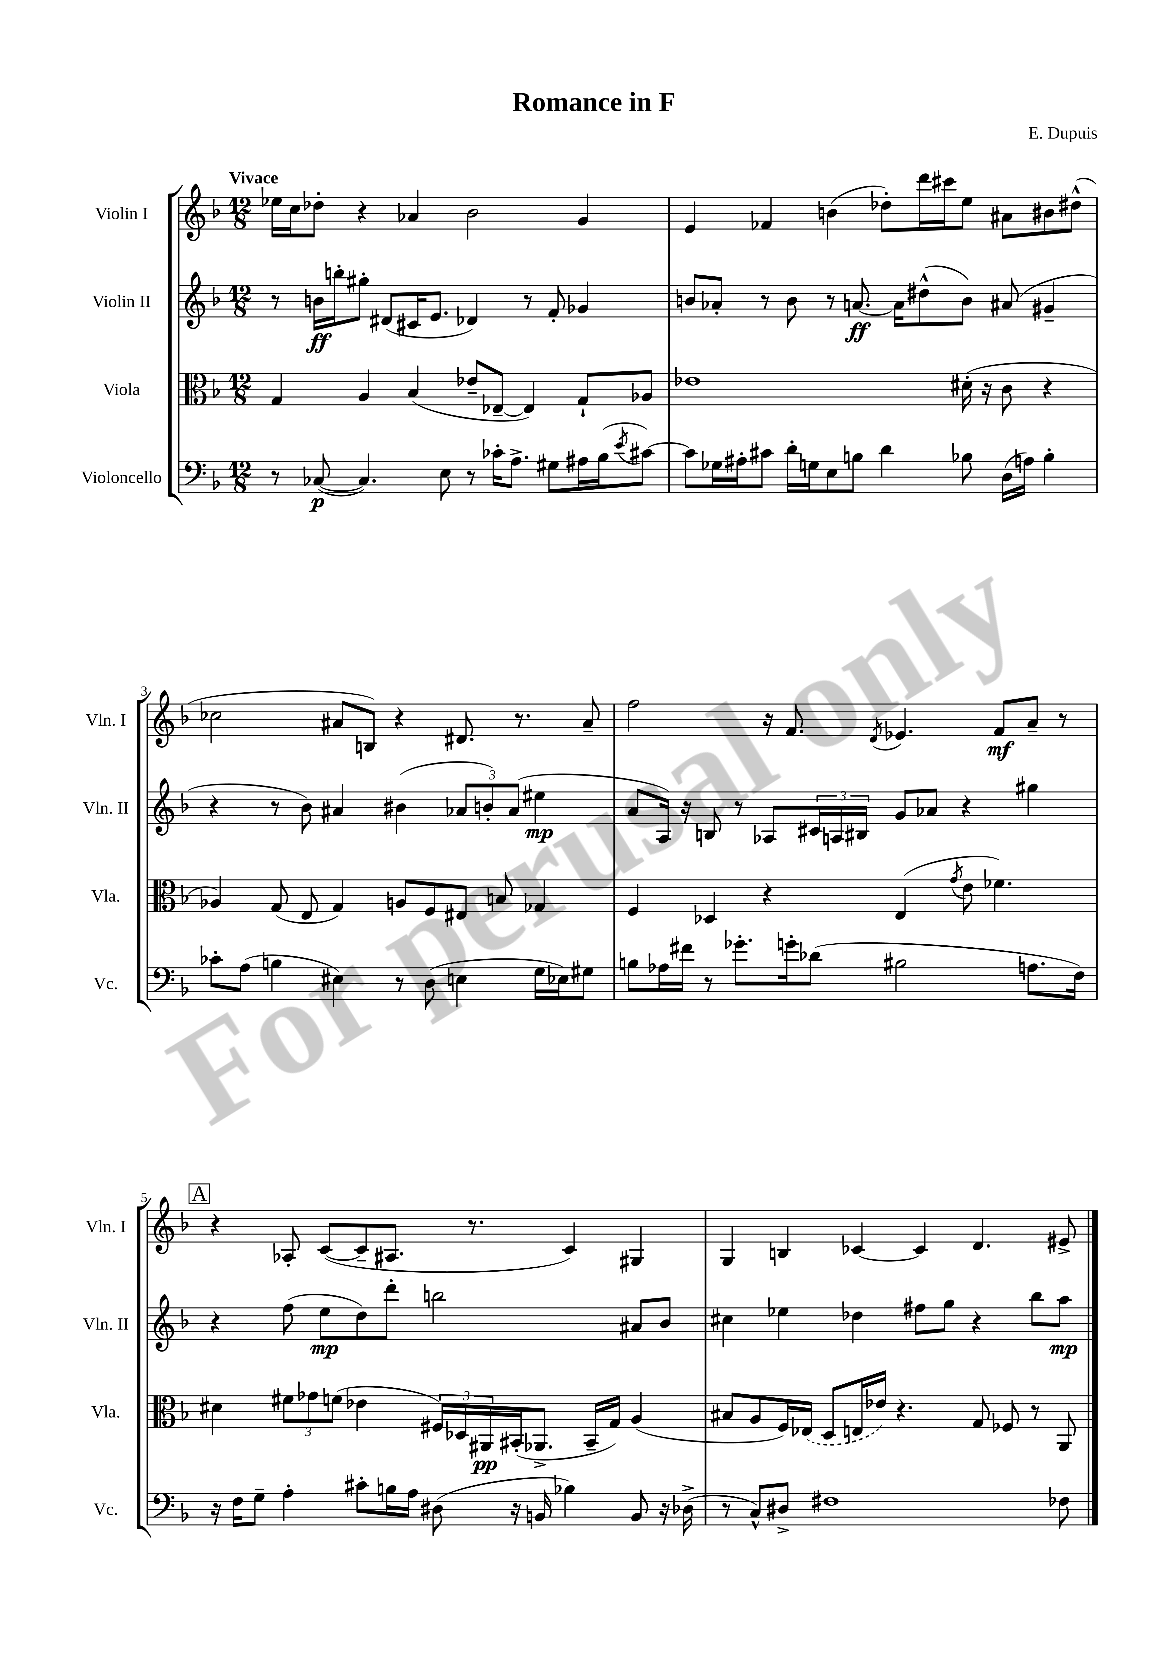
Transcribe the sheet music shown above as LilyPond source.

\header { title = "Romance in F" composer = "E. Dupuis" }
<<
\new StaffGroup <<
\new Staff = "s0" \with { instrumentName = "Violin I" shortInstrumentName = "Vln. I" } {
    \clef treble \key f \major \numericTimeSignature \time 12/8 \tempo "Vivace"
    ees''16 c''16 des''8-. r4 aes'4 bes'2 g'4 |
    e'4 fes'4 b'4( des''8-.) d'''16 cis'''16 e''8 ais'8 bis'8 dis''8-^( |
    ces''2 ais'8 b8) r4 dis'8. r8. ais'8-- |
    f''2 r16 f'8. \acciaccatura { d'8 } ees'4. f'8\mf a'8-- r8 |
    \mark \markup { \box "A" } r4 aes8-. c'8~( c'8-- ais8. r8. c'4) gis4 |
    g4 b4 ces'4~ ces'4 d'4. eis'8-> \bar "|." |
}
\new Staff = "s1" \with { instrumentName = "Violin II" shortInstrumentName = "Vln. II" } {
    \clef treble \key f \major \numericTimeSignature \time 12/8
    r8 b'16\ff b''16-. gis''8-. dis'8( cis'16 e'8. des'4) r8 f'8-. ges'4 |
    b'8 aes'8-. r8 b'8 r8 a'8.~\ff a'16 dis''8-^( b'8) ais'8( gis'4-- |
    r4 r8 bes'8) ais'4 bis'4( \tuplet 3/2 { aes'8 b'8-.) aes'8( } eis''4\mp |
    a'8 a16) r16 b8 r8 aes8 \tuplet 3/2 { cis'16 a16 bis16 } g'8 aes'8 r4 gis''4 |
    \mark \markup { \box "A" } r4 f''8( e''8\mp d''8) d'''8-. b''2 ais'8 bes'8 |
    cis''4 ees''4 des''4 fis''8 g''8 r4 bes''8 a''8\mp \bar "|." |
}
\new Staff = "s2" \with { instrumentName = "Viola" shortInstrumentName = "Vla." } {
    \clef alto \key f \major \numericTimeSignature \time 12/8
    g4 a4 bes4( ees'8-- ees8~-- ees4) g8-! aes8 |
    ees'1 dis'16-.( r16 c'8 r4 |
    aes4) g8( e8 g4) a8 f8 eis8 b8 ges4 |
    f4 des4 r4 e4( \acciaccatura { g'8 } e'8 fes'4.) |
    \mark \markup { \box "A" } dis'4 \tuplet 3/2 { fis'8 ges'8 f'8( } ees'4 \tuplet 3/2 { fis16) des16 ais,16\pp } bis,16-.( aes,8.-> bis,16-- g16) a4( |
    bis8 a8 f16) \once \slurDashed ees16( d8 e16 ees'16) r4. g8 fes8 r8 a,8 \bar "|." |
}
\new Staff = "s3" \with { instrumentName = "Violoncello" shortInstrumentName = "Vc." } {
    \clef bass \key f \major \numericTimeSignature \time 12/8
    r8 ces8~\p( ces4.) e8 r8 ces'16-. a8.-> gis8 ais16 bes16( \acciaccatura { e'8 } cis'8~) |
    cis'8 ges16 ais16-. cis'8 d'16-. g16 e8 b8 d'4 bes8 d16( a16) bes4-. |
    ces'8-. a8( b4 eis4) r8 d8( e4 g16 ees16) gis8 |
    b8 aes16 fis'16 r8 ges'8.-. g'16-. des'8( bis2 a8. f16) |
    \mark \markup { \box "A" } r16 f16 g8-- a4-. cis'8-. b16 a16 dis8( r16 b,16 bes4) b,8 r16 des16->( |
    r8 c8-^) dis8-> fis1 fes8 \bar "|." |
}
>>
>>
